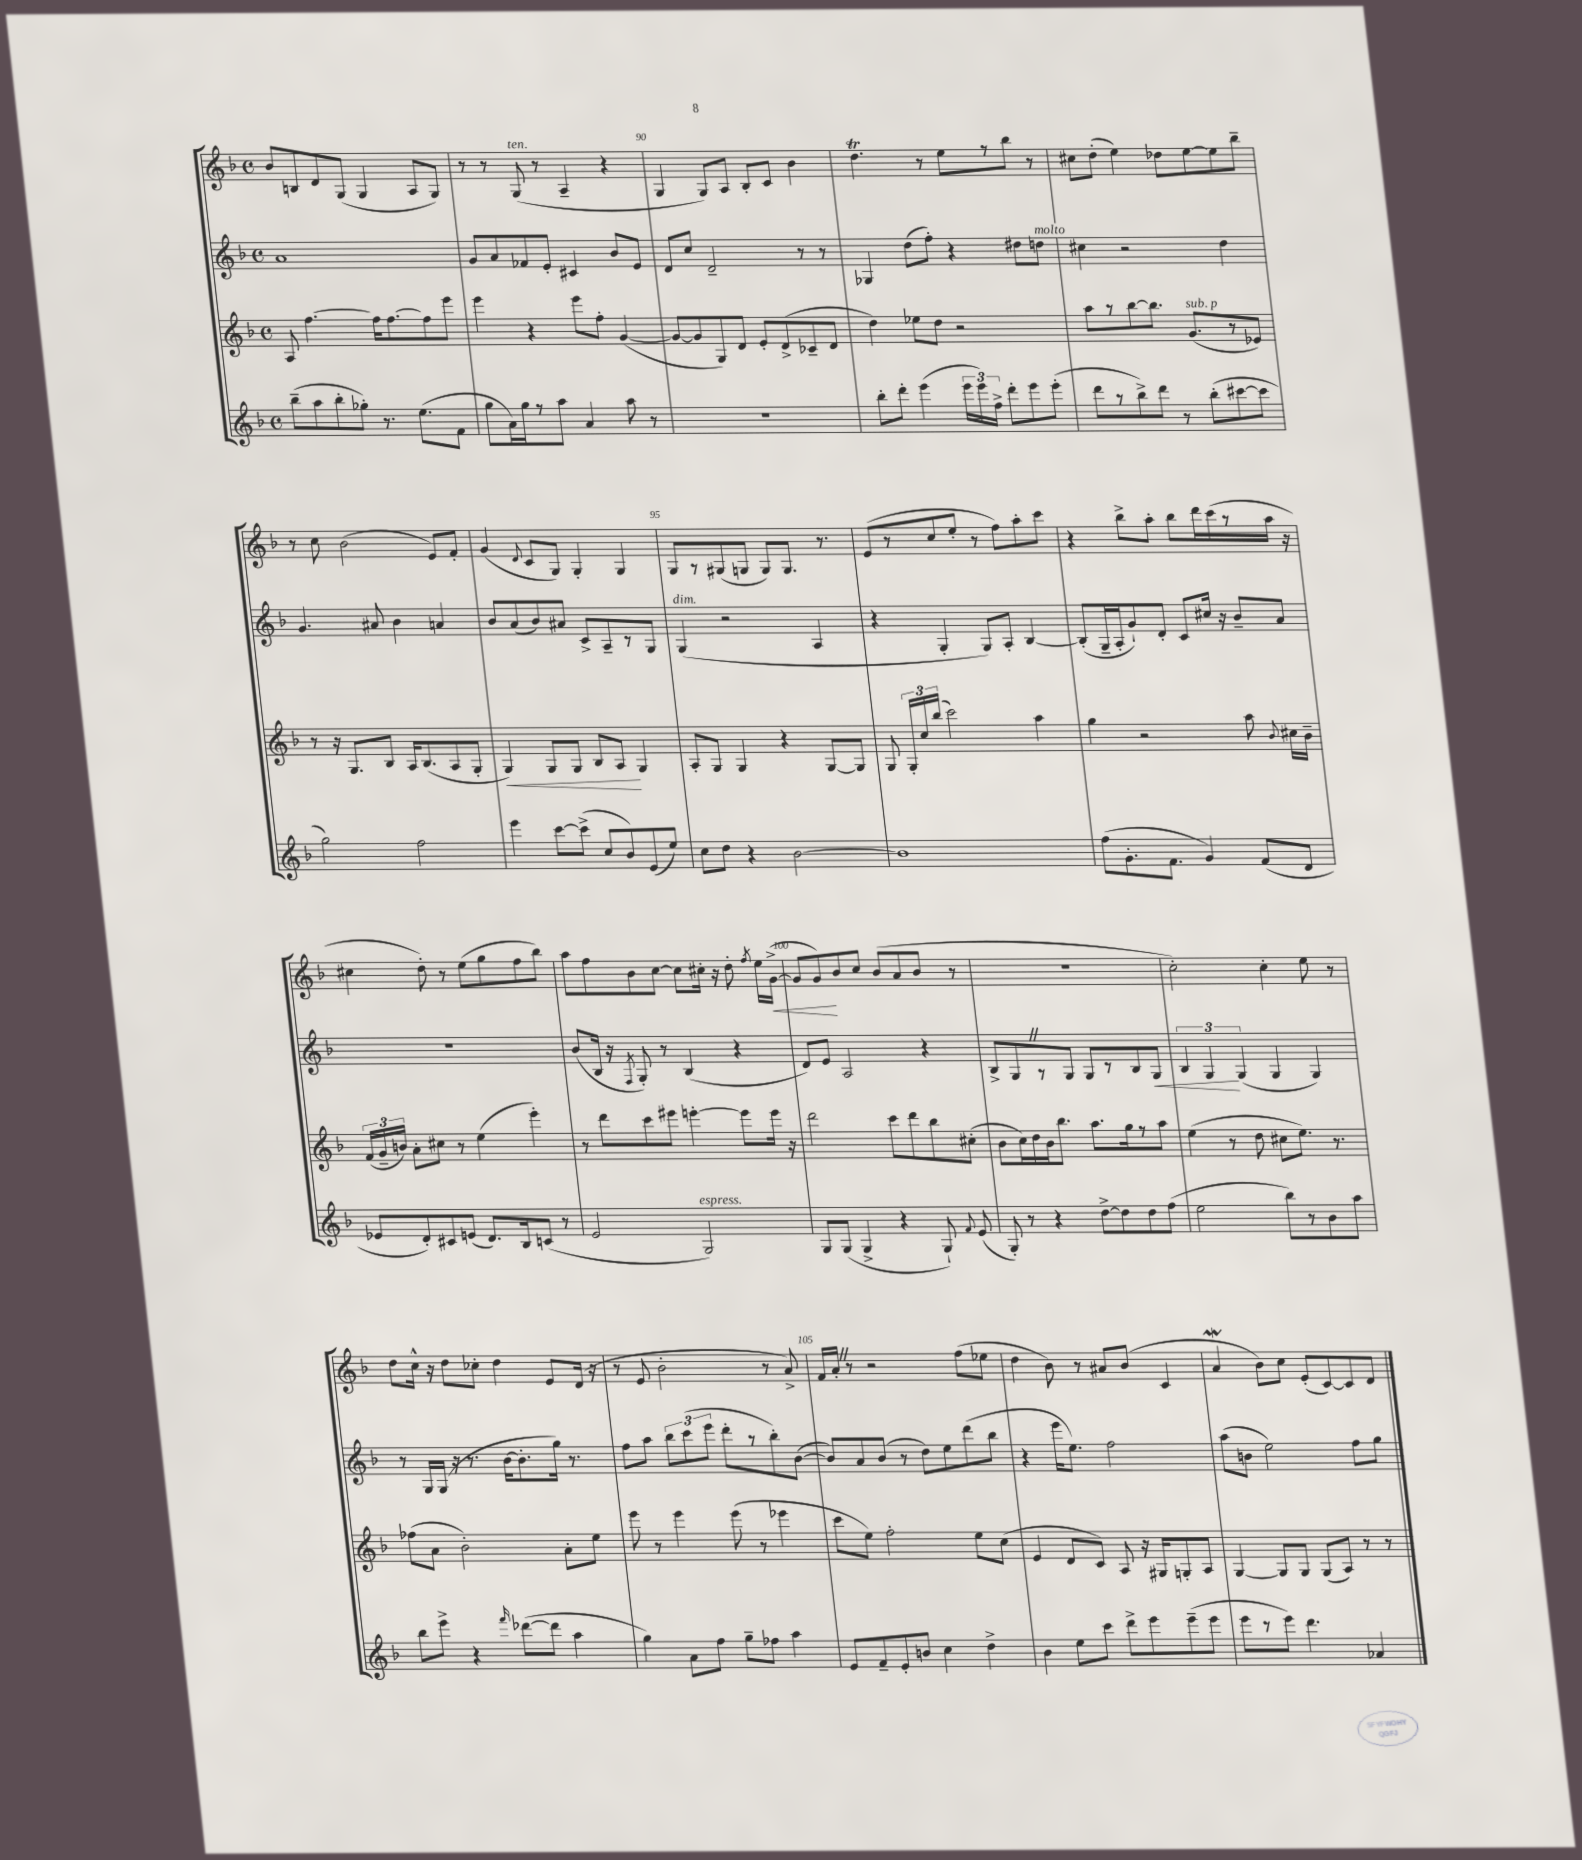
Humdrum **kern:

**kern	**kern	**kern	**kern
*staff4	*staff3	*staff2	*staff1
*clefG2	*clefG2	*clefG2	*clefG2
*k[b-]	*k[b-]	*k[b-]	*k[b-]
*M4/4	*M4/4	*M4/4	*M4/4
*met(c)	*met(c)	*met(c)	*met(c)
(8bb-~\L	8A/	1a	8b-/L
8aa\	[4.ff\	.	8B/
8bb-'\	.	.	8d/
8gg-'\J)	.	.	(8G/J
8.r	16ff\]LK	.	4G/
.	[8.ff\	.	.
(8.ee\L	.	.	.
.	8ff\]	.	8A/L
8f\J	8eee\J	.	8G/J)
=	=	=	=
8gg\L	4eee\	8g/L	8r
16a\L)	.	8a/	8r
16gg\J	.	.	.
8r	4r	8f-/	(8G/
8aa\J	.	8e'/J	8r
4a/	8eee\L	4c#/	4A~/
.	8ff'\J	.	.
8aa\	([4g/	8b-/L	4r
8r	.	8e/J	.
=	=	=	=
1r	8g/_L	8d/L	4G/
.	8g/]	8cc/J	.
.	8G/)	2d~/	8G/L)
.	8d/J	.	8A/J
.	8e'/L	.	8B-'/L
.	(8d^/	.	8c/J
.	8c-~/	8r	4b-\
.	8d/J	8r	.
=	=	=	=
8bb-'\L	4dd\)	4G-/	4.dd\
8ddd'\J	.	.	.
(4eee\	8ee-\L	(8dd\L	.
.	8dd\J	8ff'\J)	8r
24eee\LL	2r	4r	8ee\L
24eee\)	.	.	.
24ff^\JJ	.	.	.
8ddd'\L	.	.	8r
8eee\	.	8dd#\L	8bb-\J
(8eee'\J	.	8dd\J	8r
=	=	=	=
8ddd\L	8aa\L	4cc#\	8cc#\L
8r	8r	.	(8dd'\J
8bb-^\)	[8bb-\	2r	4ee\)
8ddd\J	8.bb-\]J	.	.
8r	.	.	8dd-\L
.	(8.g/L	.	.
(8bb-'\L	.	.	[8ee\
[8ccc#\	8r	4dd\	8ee\]
8ccc#\]J	8e-/J)	.	8bb-~\J
=	=	=	=
2gg\)	8r	4.g/	8r
.	16r	.	8cc\
.	8.G/L	.	.
.	.	.	(2b-\
.	8B-/J	8a#/	.
2ff\	16A/LK	4b-\	.
.	(8.B-/	.	.
.	8A/	4a/	8e/L)
.	8G'/J	.	8f'/J
=	=	=	=
4eee\	4G/)	8b-/L	(4g/
.	.	(8a/	.
.	.	.	8qqd/
[8ccc\L	8G/L	8b-/)	8c/L
(8ccc^\]J	8G/J	8a#/J	8G/J)
8cc/L	8B-/L	8c^/L	4G'/
8b-/)	8A/J	8A~/	.
(8e/	4G/	8r	4G/
8ee/J)	.	8G/J	.
=	=	=	=
8cc\L	8A'/L	(4G/	8G/L
8dd\J	8G/J	.	8r
4r	4G/	2r	(8G#/
.	.	.	8G/J
[2b-\	4r	.	8G/L)
.	.	.	8.G/J
.	[8G/L	4A/	.
.	.	.	8.r
.	8G/]J	.	.
=	=	=	=
1b-]	8G/	4r	(8e/L
.	24G'/LL	.	8r
.	24cc/	.	.
.	(24bb-/JJ	.	.
.	2ccc\)	4G'/	8cc/
.	.	.	8ee'/J
.	.	8G/L)	8r
.	.	8A'/J	8ff\L)
.	4aa\	[4B-/	8aa'\
.	.	.	8ccc\J
=	=	=	=
(8ff\L	4gg\	(8B-'/]L	4r
8.g'\	.	16G~/L	.
.	.	16A'/J	.
.	2r	8g`/)	8bb-^\L
8.f\J	.	.	.
.	.	8d'/J	8aa'\J
4g/)	.	8c/L	8bb-\L
.	.	16cc#/Jk	16ddd\L
.	.	16r	(16ccc\
(8f/L	8aa\	8b-~/L	8r
.	8qqb-/	.	.
8d/J	16cc#\LL	8a/J	16aa\JJ
.	16b-~\JJ	.	16r
=	=	=	=
8e-/L	(24f/LL	1r	4cc#\
.	24g~/	.	.
.	24b/JJ)	.	.
8d'/)	8a'\L	.	.
8c#/	8cc#\J	.	8dd'\)
(8e/J	8r	.	8r
8.d/L)	(4ee\	.	(8ee\L
.	.	.	8gg\
16B-/k	.	.	.
(8c/J	4eee'\)	.	8ff\
8r	.	.	8bb-\J)
=	=	=	=
2e/	8r	(8b-/L	8aa\L
.	8ddd\L	16B-/Jk	8ff\
.	.	16r	.
.	.	8qF/	.
.	8ccc\	8G'/)	8b-\
.	8eee#\J	8r	[8cc\J
2G/)	[4eee'\	(4B-/	8cc\]L
.	.	.	16cc#'\Jk
.	.	.	16r
.	8eee\]L	4r	8dd'\
.	.	.	8qff/
.	16eee\Jk	.	16ee\LL
.	16r	.	([16g^\JJ
=	=	=	=
8G/L	2ddd\	8d/L)	8g/]L
(8G/J	.	8e/J	8g/)
4G^/	.	2A/	8b-/
.	.	.	8cc/J
4r	8ccc\L	.	(8b-/L
.	8ddd\	.	8a/
8G`/)	8bb-\	4r	8b-/J
8qqf/	.	.	.
(8e/	(8cc#'\J	.	8r
=	=	=	=
8G'/)	8b-\L	8B-^/L	1r
8r	16cc\L)	8G/	.
.	16dd\	.	.
4r	16b-\J	8r	.
.	8.bb-\J	.	.
.	.	8G/J	.
[8dd^\L	8.aa\L	8G/L	.
8dd\]	.	8r	.
.	16gg\k	.	.
8dd\	8r	8B-/	.
(8ff\J	8aa\J	8G/J	.
=	=	=	=
2ee\	(4ee\	6B-/	2cc'\)
.	.	6G/	.
.	8r	.	.
.	.	(6G/	.
.	8dd\	.	.
8bb-\L)	8cc#\L	4G/	4cc'\
8r	8.ee\J)	.	.
8b-\	.	4G/)	8ee\
.	8.r	.	.
8aa\J	.	.	8r
=	=	=	=
8bb-\L	(8ff-\L	8r	8dd\L
8eee^\J	8a\J	16G/LL	16cc^^\Jk
.	.	(16G/JJ	16r
4r	2b-'\)	16r	8dd\L
.	.	8.r	.
.	.	.	8cc-'\J
16qqfff/	.	.	.
([8ddd-\L	.	[16b-\LK	4dd\
.	.	8.b-'\]	.
8ddd-\]J	.	.	.
4aa\	8a'\L	16gg\Jk)	8e/L
.	.	8.r	.
.	8ee\J	.	(16d/Jk
.	.	.	16r
=	=	=	=
4gg\)	8eee\	8ff\L	8r
.	8r	8aa\J	8e/
8a\L	4eee\	12bb-\L	2b-'\
.	.	(12ccc\	.
8ff\J	.	.	.
.	.	12eee\J	.
8gg~\L	(8eee\	8ddd'\L	.
8ff-\J	8r	8r	.
4aa\	4eee-\	8bb-'\)	8r
.	.	([8b-\J	8a^/)
=	=	=	=
8e/L	8ccc\L	8b-/]L)	16f/LL
.	.	.	16a'/JJ
8f~/	8ee\J)	8a/	8r
8e'/	2ff'\	(8b-/J	2r
8b/J	.	8r	.
4cc\	.	8dd\L)	.
.	.	8ee\	.
4dd^\	8ee\L	(8ddd\	(8ff\L
.	(8cc\J	8bb-\J	8ee-\J
=	=	=	=
4b-\	4e/	4r	4dd\
8ee\L	8d/L	16eee\LK	8b-\)
.	.	8.ee\J)	.
8ccc\J	8c/J)	.	8r
8ddd^\L	8A/	2ff\	8a#/L
8eee\	16r	.	(8b-/J
.	16G#/LK	.	.
(8eee~\	8G'/	.	4c/
8eee\J	8A/J	.	.
=	=	=	=
8eee\L	[4G/	(8aa\L	4a/
8r	.	8b\J	.
8eee\J)	8G/]L	2ee\)	8b-\L)
4.ddd\	8G/J	.	8cc\J
.	(8G/L	.	(8e'/L
.	8A/J)	.	[8c/)
4a-/	8r	8ff\L	8c/]
.	8r	8gg\J	8d/J
==	==	==	==
*-	*-	*-	*-
